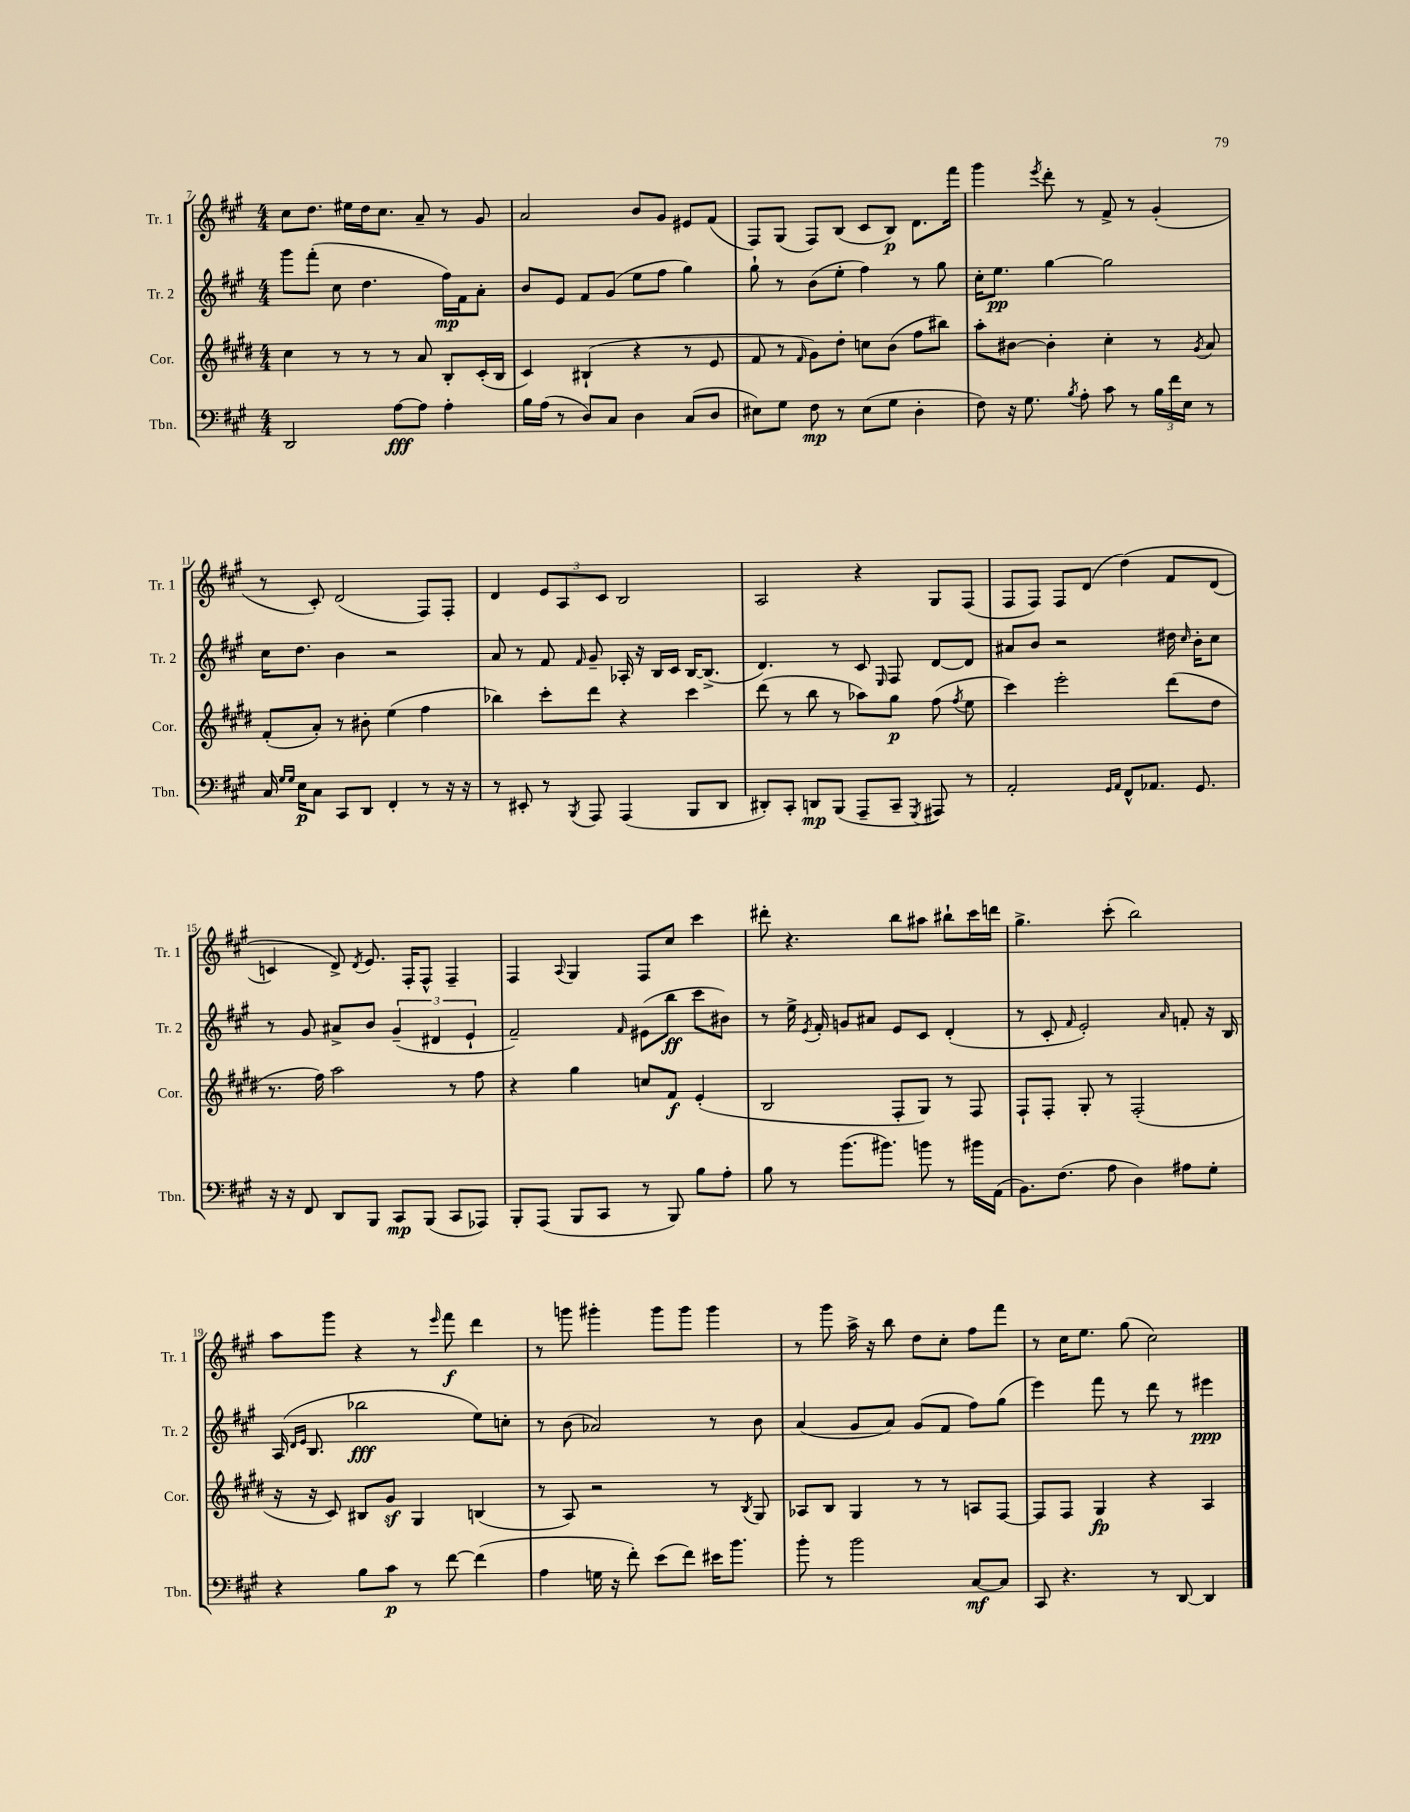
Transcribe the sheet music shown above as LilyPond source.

<<
\new StaffGroup <<
\new Staff = "s0" \with { instrumentName = "Tr. 1" shortInstrumentName = "Tr. 1" } {
    \clef treble \key a \major \numericTimeSignature \time 4/4
    \autoBeamOff cis''8[ d''8.] eis''16[ d''16 cis''8.] a'8-- r8 gis'8 |
    a'2 b'8[ gis'8] eis'8[ fis'8]( |
    fis8[) gis8]( fis8[) b8]( cis'8[ b8]\p) d'8.[ fis'''16] |
    gis'''4 \acciaccatura { e'''8 } d'''8-. r8 fis'8-> r8 gis'4-.( |
    r8 cis'8-.) d'2( fis8[) fis8]-. |
    d'4 \tuplet 3/2 { e'8[ a8 cis'8] } b2 |
    a2 r4 gis8[ fis8]( |
    fis8[ fis8]) fis8[ d'8]( d''4)\( fis'8[ d'8]( |
    c'4) d'8->\) \acciaccatura { d'8 } e'8. fis16[-. fis8]-^ fis4-- |
    fis4 \appoggiatura { a8 } gis4 fis8[ cis''8] cis'''4 |
    dis'''8-. r4. b''8[ ais''8] bis''8[-! cis'''16 d'''16] |
    gis''4.-> cis'''8-.( b''2) |
    a''8[ gis'''8] r4 r8 \grace { e'''16 } fis'''8\f d'''4 |
    r8 g'''8 gis'''4-. gis'''8[ gis'''8] gis'''4 |
    r8 gis'''8 a''16-> r16 b''8 d''8[ cis''8]-. fis''8[ fis'''8] |
    r8 cis''16[ e''8.] gis''8( cis''2) \bar "|." |
}
\new Staff = "s1" \with { instrumentName = "Tr. 2" shortInstrumentName = "Tr. 2" } {
    \clef treble \key a \major \numericTimeSignature \time 4/4
    \autoBeamOff gis'''8[ fis'''8]-.( cis''8 d''4. fis''16[\mp) fis'16 a'8]-. |
    b'8[ e'8] fis'8[ gis'8]( e''8[ fis''8] gis''4) |
    gis''8-! r8 b'8[( e''8]-. fis''4) r8 gis''8 |
    cis''16[-. e''8.]\pp gis''4~ gis''2 |
    cis''16[ d''8.] b'4 r2 |
    a'8 r8 fis'8 \grace { fis'16 } gis'8-- aes16-. r16 b16[ cis'16] b16[~ b8.]->( |
    d'4.) r8 cis'8 \grace { e16 } fis8 d'8[~ d'8] |
    ais'8[ b'8] r2 dis''16 \grace { cis''16 } b'16[-. cis''8] |
    r8 gis'8 ais'8[-> b'8] \tuplet 3/2 { gis'4--( dis'4 e'4-! } |
    fis'2--) \grace { fis'16 } eis'8[( b''8]\ff cis'''8[ bis'8]) |
    r8 e''16-> \acciaccatura { e'8 } fis'16-. g'8[ ais'8] e'8[ cis'8] d'4-.( |
    r8 cis'8-. \grace { fis'16 } e'2-.) \grace { a'16 } f'8-. r16 b16 |
    a16( \grace { d'16[ e'16] } b8. bes''2\fff e''8[) c''8]-. |
    r8 b'8( aes'2) r8 b'8 |
    a'4( gis'8[ a'8]) gis'8[( fis'8] fis''8[) gis''8]( |
    e'''4) fis'''8 r8 d'''8 r8 eis'''4\ppp \bar "|." |
}
\new Staff = "s2" \with { instrumentName = "Cor." shortInstrumentName = "Cor." } {
    \clef treble \key e \major \numericTimeSignature \time 4/4
    \autoBeamOff cis''4 r8 r8 r8 a'8 b8[-. cis'16-.( b16] |
    cis'4) bis4-!( r4 r8 e'8 |
    fis'8 r8 \grace { fis'16 } gis'8[) dis''8]-. c''8[ b'8]( fis''8[ bis''8]) |
    a''8[-. bis'8]~ bis'4-. cis''4-. r8 \acciaccatura { gis'8 } a'8 |
    fis'8[-.( a'8]-.) r8 bis'8-. e''4( fis''4 |
    bes''4) cis'''8[-. dis'''8] r4 cis'''4 |
    dis'''8( r8 b''8 r8 aes''8[) gis''8]\p fis''8( \acciaccatura { fis''8 } e''8 |
    cis'''4) e'''2-. dis'''8[( dis''8] |
    r8. fis''16) a''2 r8 fis''8 |
    r4 gis''4 c''8[ fis'8]\f e'4-.( |
    b2 fis8[-. gis8]) r8 fis8 |
    fis8[-! fis8]-. gis8-. r8 fis2-.( |
    r16 r16 cis'8) bis8[ gis'8]\sf gis4 b4( |
    r8 a8) r2 r8 \acciaccatura { b8 } gis8 |
    aes8[ b8] gis4 r8 r8 a8[ fis8]~ |
    fis8[ fis8] gis4\fp r4 a4 \bar "|." |
}
\new Staff = "s3" \with { instrumentName = "Tbn." shortInstrumentName = "Tbn." } {
    \clef bass \key a \major \numericTimeSignature \time 4/4
    \autoBeamOff d,2 a8[~\fff a8] a4-. |
    b16[ a16]( r8 d8[) cis8] d4 cis8[( d8] |
    eis8[) gis8] fis8\mp r8 eis8[( gis8] d4-. |
    fis8) r16 gis8. \acciaccatura { b8 } a8-. cis'8 r8 \tuplet 3/2 { b16[ fis'16 e16] } r8 |
    cis16 \grace { gis16[ gis16] } e16[\p cis8] cis,8[ d,8] fis,4-. r8 r16 r16 |
    r8 eis,8-. r8 \acciaccatura { b,,8 } a,,8 a,,4( b,,8[ d,8] |
    dis,8[-.) cis,8]-. d,8[\mp b,,8]( a,,8[-- cis,8]-- \acciaccatura { gis,,8 } ais,,8) r8 |
    a,2-. \grace { gis,16[ a,16] } fis,8[-^ aes,8.] gis,8. |
    r16 r16 fis,8 d,8[ b,,8] cis,8[\mp b,,8]( cis,8[ aes,,8]) |
    b,,8[-. a,,8]( b,,8[ cis,8] r8 b,,8) b8[ a8]-. |
    b8 r8 b'8.[( bis'8.]) b'8 r8 bis'16[ a,16]( |
    b,8.[) fis8.]( a8 d4) ais8[ gis8]-. |
    r4 b8[ cis'8]\p r8 fis'8~ fis'4( |
    a4 g16 r16 fis'8-.) e'8[( fis'8]) eis'16[ b'8.] |
    b'8-. r8 b'2 cis8[~\mf cis8] |
    cis,8 r4. r8 d,8~ d,4 \bar "|." |
}
>>
>>
\layout { \context { \Score currentBarNumber = #7 } }
